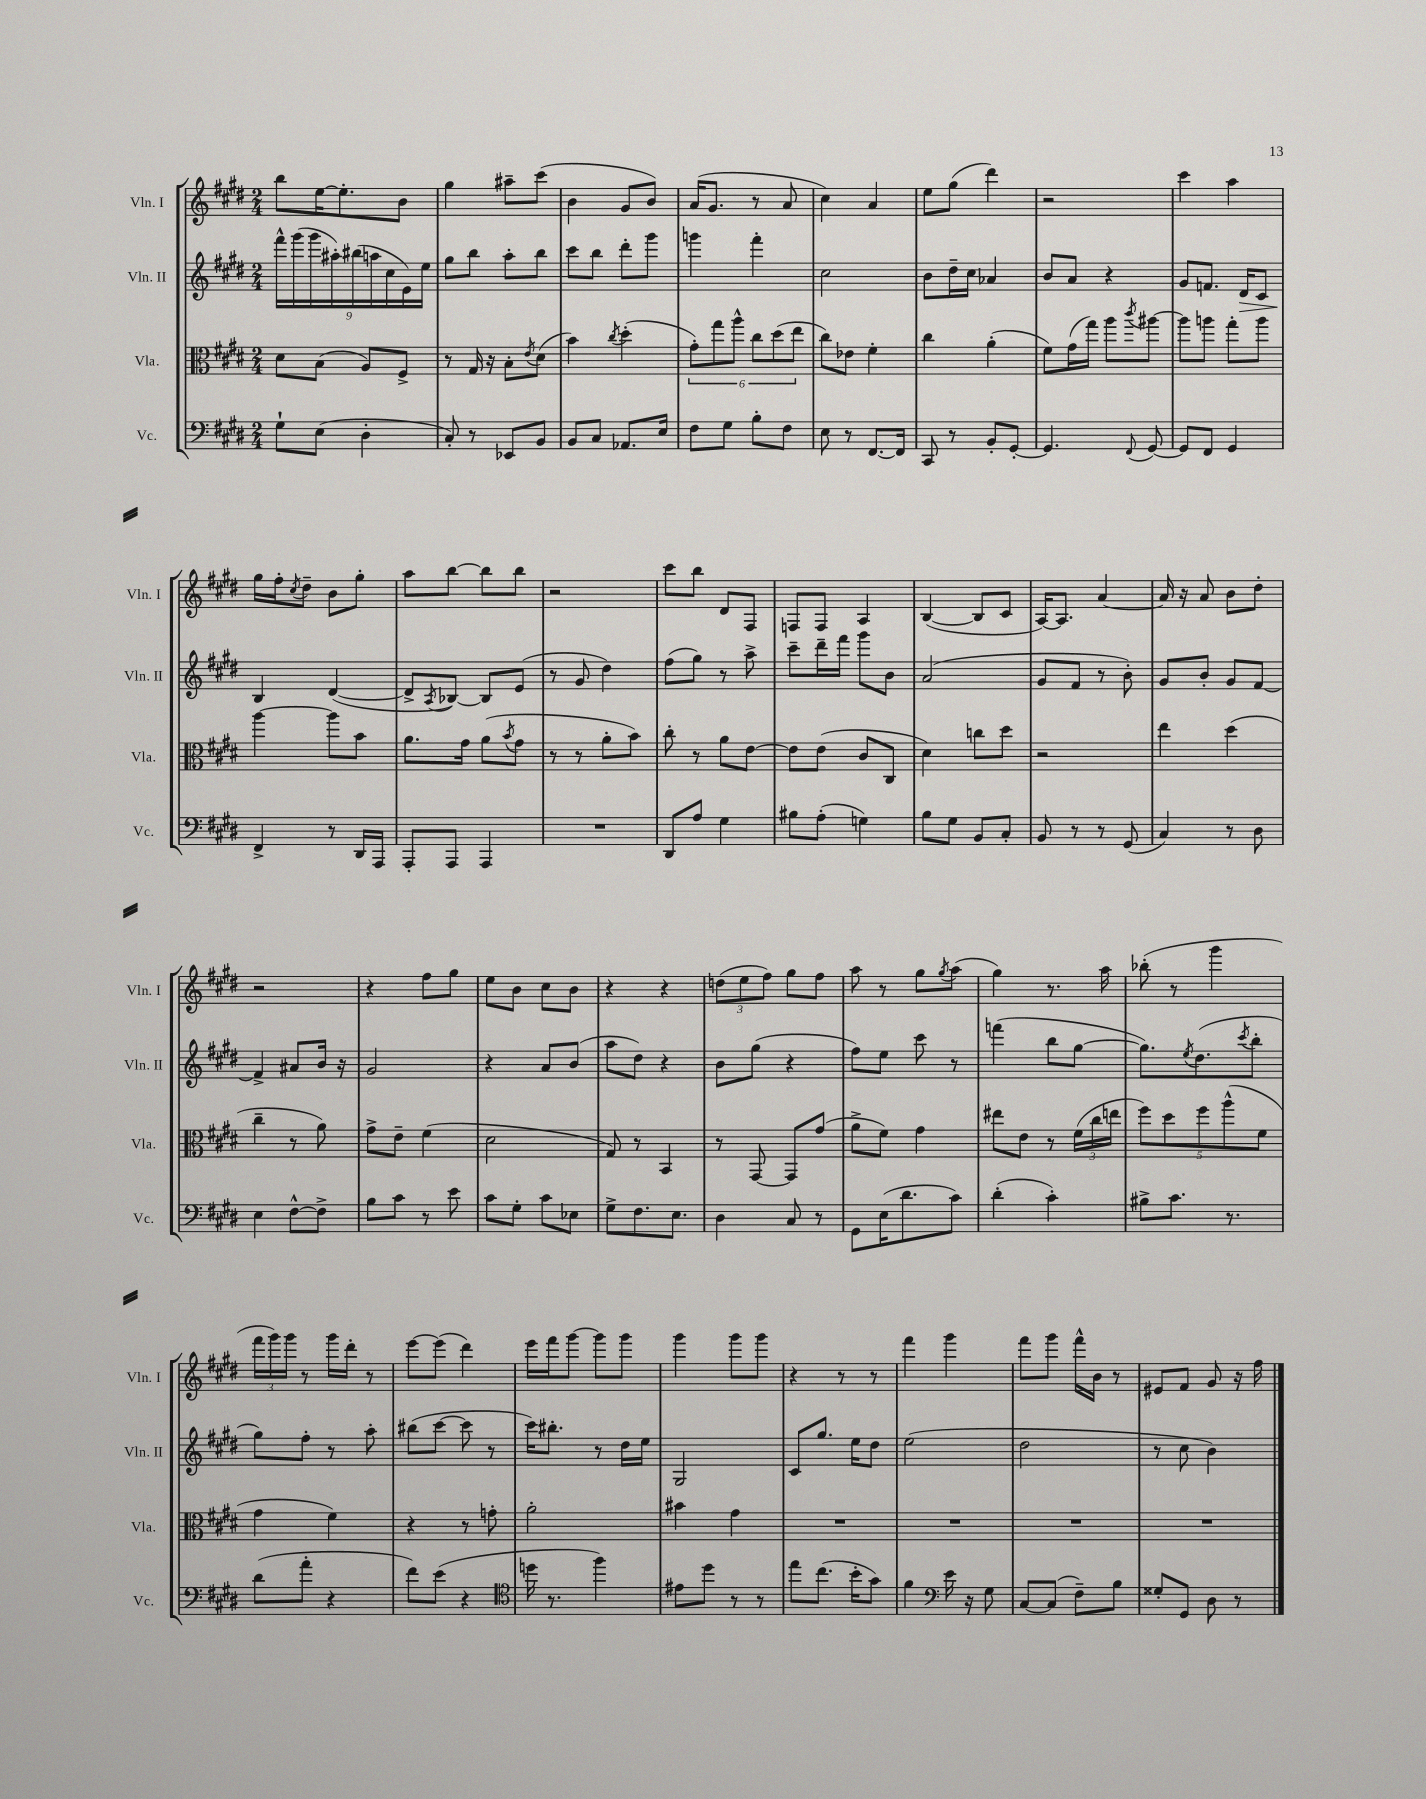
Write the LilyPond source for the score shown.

<<
\new StaffGroup <<
\new Staff = "s0" \with { instrumentName = "Vln. I" shortInstrumentName = "Vln. I" } {
    \clef treble \key e \major \numericTimeSignature \time 2/4
    b''8 e''16~ e''8.-. b'8 |
    gis''4 ais''8-- cis'''8( |
    b'4 gis'8 b'8) |
    a'16( gis'8. r8 a'8 |
    cis''4) a'4 |
    e''8 gis''8( dis'''4) |
    r2 |
    cis'''4 a''4 |
    gis''16 fis''16-. \acciaccatura { cis''8 } dis''8-- b'8 gis''8-. |
    a''8 b''8~ b''8 b''8 |
    r2 |
    cis'''8 b''8 dis'8 fis8 |
    f8 f8 a4 |
    b4~( b8 cis'8 |
    a16~) a8. a'4~ |
    a'16 r16 a'8 b'8 dis''8-. |
    r2 |
    r4 fis''8 gis''8 |
    e''8 b'8 cis''8 b'8 |
    r4 r4 |
    \tuplet 3/2 { d''8( e''8 fis''8) } gis''8 fis''8 |
    a''8 r8 gis''8 \acciaccatura { gis''8 } a''8( |
    gis''4) r8. a''16 |
    bes''8-.( r8 gis'''4 |
    \tuplet 3/2 { fis'''16 gis'''16) gis'''16 } r8 gis'''16 dis'''16-. r8 |
    e'''8~ e'''8( dis'''4) |
    e'''16 fis'''16 gis'''8~ gis'''8 gis'''8 |
    gis'''4 gis'''8 gis'''8 |
    r4 r8 r8 |
    fis'''4 gis'''4 |
    fis'''8 gis'''8 fis'''16-^ b'16 r8 |
    eis'8 fis'8 gis'8 r16 fis''16 \bar "|." |
}
\new Staff = "s1" \with { instrumentName = "Vln. II" shortInstrumentName = "Vln. II" } {
    \clef treble \key e \major \numericTimeSignature \time 2/4
    \tuplet 9/8 { fis'''16-^ gis'''16( gis'''16 ais''16-.) bis''16( a''16 cis''16 e'16) e''16 } |
    gis''8 b''8 a''8-. b''8 |
    cis'''8 b''8 dis'''8-. gis'''8 |
    g'''4 fis'''4-. |
    cis''2 |
    b'8 dis''16-- cis''16 aes'4 |
    b'8 a'8 r4 |
    gis'8 f'8. dis'16\> cis'8 |
    b4\! dis'4~( |
    dis'8-> \acciaccatura { a8 } bes8~) bes8 e'8( |
    r8 gis'8 dis''4) |
    fis''8( gis''8) r8 a''8-> |
    cis'''8-- dis'''16-- fis'''16 gis'''8 b'8 |
    a'2( |
    gis'8 fis'8 r8 b'8-.) |
    gis'8 b'8-. gis'8 fis'8~ |
    fis'4-> ais'8 b'16 r16 |
    gis'2 |
    r4 a'8 b'8( |
    a''8 dis''8) r4 |
    b'8 gis''8( r4 |
    fis''8) e''8 cis'''8 r8 |
    f'''4( b''8 gis''8~ |
    gis''8.) \acciaccatura { e''8 } dis''8.( \acciaccatura { cis'''8 } b''8-. |
    gis''8) fis''8-. r8 a''8-. |
    bis''8( cis'''8~ cis'''8 r8 |
    cis'''16) bis''8.-. r8 dis''16 e''16 |
    gis2 |
    cis'8 gis''8. e''16 dis''8 |
    e''2( |
    dis''2 |
    r8 cis''8 b'4) \bar "|." |
}
\new Staff = "s2" \with { instrumentName = "Vla." shortInstrumentName = "Vla." } {
    \clef alto \key e \major \numericTimeSignature \time 2/4
    dis'8 b8( a8) fis8-> |
    r8 gis16 r16 b8-. \acciaccatura { e'8 } dis'8( |
    b'4) \acciaccatura { cis''8 } dis''4-.( |
    \tuplet 6/4 { gis'8-.) gis''8 a''8-^ cis''8 dis''8( e''8 } |
    cis''8) ees'8 fis'4-. |
    cis''4 a'4-.( |
    fis'8) gis'16( gis''16) a''8 \acciaccatura { cis'''8 } ais''8~ |
    ais''8 a''8 gis''8-. a''8 |
    a''4~ a''8 b'8 |
    a'8. gis'16 a'8( \acciaccatura { b'8 } gis'8 |
    r8 r8 a'8-. b'8) |
    cis''8-. r8 a'8 e'8~ |
    e'8 e'8( cis'8 cis8 |
    dis'4) c''8 dis''8 |
    r2 |
    e''4 dis''4( |
    cis''4-- r8 a'8) |
    gis'8-> e'8-- fis'4( |
    dis'2 |
    gis8) r8 b,4 |
    r8 gis,8~ gis,8 gis'8( |
    a'8-> fis'8) gis'4 |
    eis''8 e'8 r8 \tuplet 3/2 { fis'16( cis''16 e''16 } |
    \tuplet 5/4 { fis''8) dis''8 fis''8 a''8-^( fis'8 } |
    gis'4 fis'4) |
    r4 r8 g'8-. |
    a'2-. |
    bis'4 gis'4 |
    R2 |
    R2 |
    R2 |
    R2 \bar "|." |
}
\new Staff = "s3" \with { instrumentName = "Vc." shortInstrumentName = "Vc." } {
    \clef bass \key e \major \numericTimeSignature \time 2/4
    gis8-! e8( dis4-. |
    cis8-.) r8 ees,8 b,8 |
    b,8 cis8 aes,8. e16 |
    fis8 gis8 b8-. fis8 |
    e8 r8 fis,8.~ fis,16 |
    cis,8 r8 b,8-. gis,8~-. |
    gis,4. \appoggiatura { fis,8 } gis,8~ |
    gis,8 fis,8 gis,4 |
    fis,4-> r8 dis,16 a,,16 |
    a,,8-. a,,8 a,,4 |
    R2 |
    dis,8 a8 gis4 |
    bis8 a8-.( g4) |
    b8 gis8 b,8 cis8-. |
    b,8 r8 r8 gis,8( |
    cis4) r8 dis8 |
    e4 fis8~-^ fis8-> |
    b8 cis'8 r8 e'8 |
    cis'8 gis8-. cis'8 ees8 |
    gis8-> fis8. e8. |
    dis4 cis8 r8 |
    gis,8 e16( dis'8. cis'8) |
    dis'4-.( cis'4-.) |
    bis8-> cis'8. r8. |
    dis'8( a'8-. r4 |
    fis'8) e'8( r4 |
    \clef tenor d''16 r8. fis''4) |
    eis'8 dis''8 r8 r8 |
    e''8 cis''8.( b'16-. gis'8) |
    fis'4 \clef bass e'16 r16 gis8 |
    cis8~ cis8( fis8--) b8 |
    gisis8-. gis,8 dis8 r8 \bar "|." |
}
>>
>>
\layout { \context { \Score \remove "Bar_number_engraver" } }
